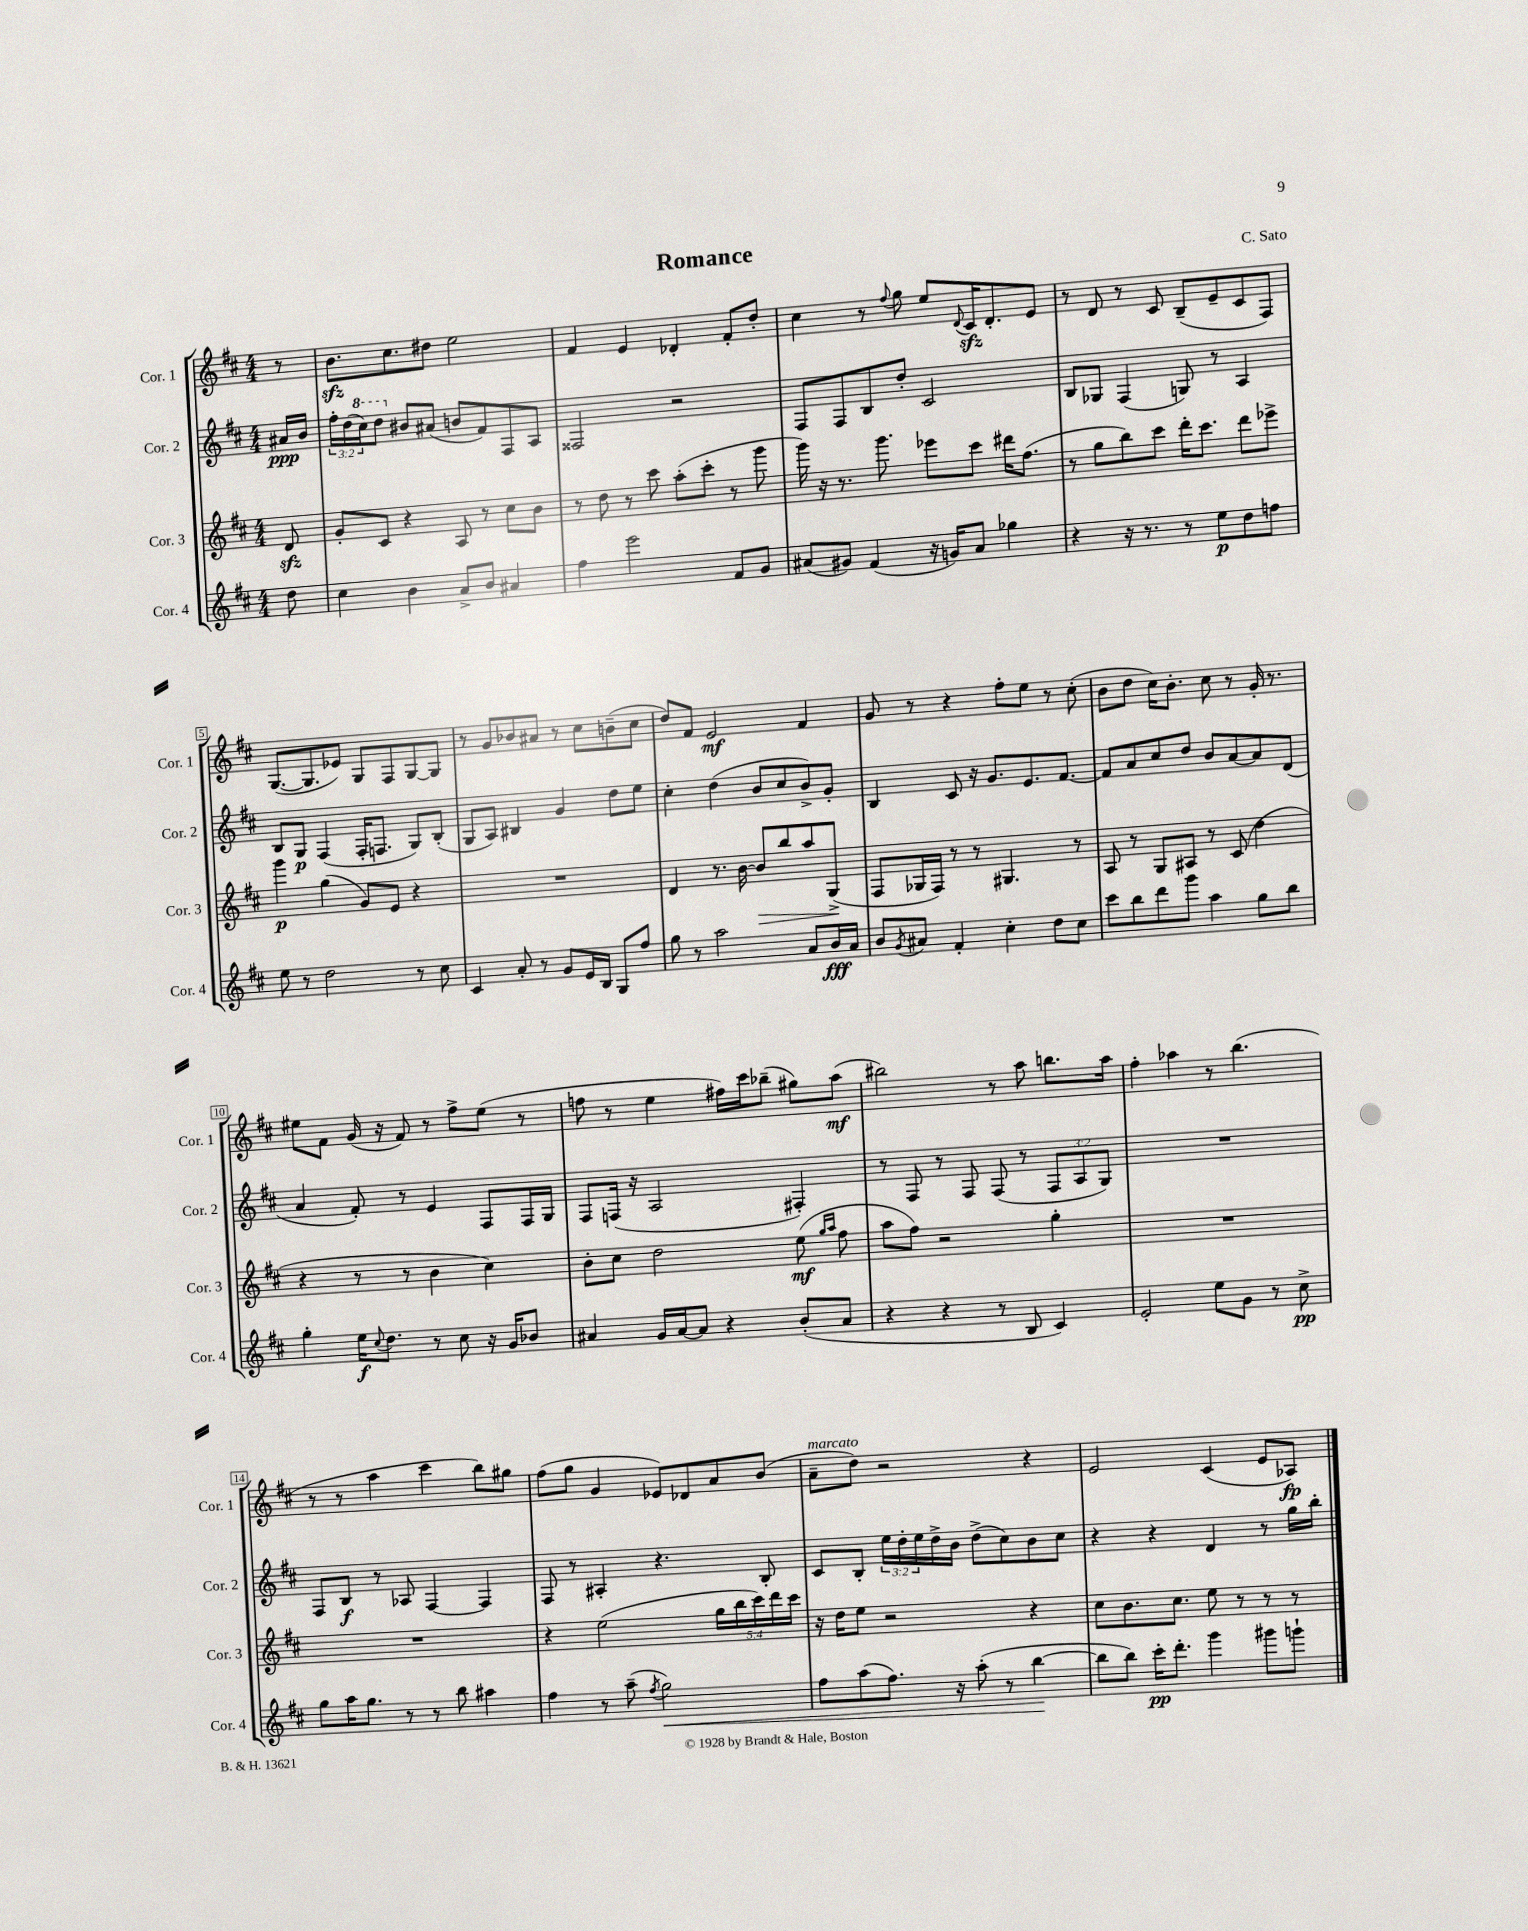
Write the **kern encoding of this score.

**kern	**dynam	**kern	**dynam	**kern	**dynam	**kern	**dynam
*part4	*part4	*part3	*part3	*part2	*part2	*part1	*part1
*staff4	*staff4	*staff3	*staff3	*staff2	*staff2	*staff1	*staff1
*I"Cor. 4	*	*I"Cor. 3	*	*I"Cor. 2	*	*I"Cor. 1	*
*I'Cor. 4	*	*I'Cor. 3	*	*I'Cor. 2	*	*I'Cor. 1	*
*clefG2	*	*clefG2	*	*clefG2	*	*clefG2	*
*k[f#c#]	*	*k[f#c#]	*	*k[f#c#]	*	*k[f#c#]	*
*M4/4	*	*M4/4	*	*M4/4	*	*M4/4	*
=	=	=	=	=	=	=	=
8dd\	.	8dzz/	.	16a#X/LL	ppp	8r	.
.	.	.	.	16b/JJ	.	.	.
=1	=1	=1	=1	=1	=1	=1	=1
4cc#\	.	8g'/L	.	24ff#'\LL	.	8.bzz\L	.
.	.	.	.	(24dd\	.	.	.
*	*	*	*	*8va	*	*	*
.	.	.	.	24ccc#\J)	.	.	.
.	.	8c#/J	.	8ddd\J	.	.	.
.	.	.	.	.	.	8.cc#\	.
*	*	*	*	*X8va	*	*	*
4b\	.	4r	.	8b#X/L	.	.	.
.	.	.	.	(8a#X/J	.	8dd#X\J	.
8a^/L	.	8A/	.	8bn/L	.	2ee\	.
8b/J	.	8r	.	8f#/)	.	.	.
4a#X/	.	8cc#\L	.	8F#/	.	.	.
.	.	8b\J	.	8A/J	.	.	.
=2	=2	=2	=2	=2	=2	=2	=2
4ff#\	.	8r	.	2F##X/	.	4f#/	.
.	.	8dd\	.	.	.	.	.
2eee\	.	8r	.	.	.	4e/	.
.	.	8ccc#\	.	.	.	.	.
.	.	(8aa'\L	.	2r	.	4d-X'/	.
.	.	8ccc#'\J	.	.	.	.	.
8f#/L	.	8r	.	.	.	8f#'/L	.
8g/J	.	8ggg\	.	.	.	8dd'/J	.
=3	=3	=3	=3	=3	=3	=3	=3
(8a#X/L	.	16ggg\)	.	8F#/L	.	4cc#\	.
.	.	16r	.	.	.	.	.
8g#X/J)	.	8.r	.	8F#/	.	.	.
(4f#/	.	.	.	8B/	.	8r	.
.	.	8.ggg\	.	.	.	.	.
.	.	.	.	.	.	8qqff#/	.
.	.	.	.	8dd'/J	.	8gg\	.
16r	.	8eee-X\L	.	2c#/	.	8ee/L	.
16gn/KL)	.	.	.	.	.	.	.
.	.	.	.	.	.	8qqd/	.
8a#/J	.	8ccc#\J	.	.	.	16c#zz/K	.
.	.	.	.	.	.	8.d'/	.
4gg-X\	.	16ddd#X\KL	.	.	.	.	.
.	.	(8.ff#\J	.	.	.	.	.
.	.	.	.	.	.	8e/J	.
=4	=4	=4	=4	=4	=4	=4	=4
4r	.	8r	.	8B/L	.	8r	.
.	.	8gg\L	.	8G-X/J	.	8d/	.
16r	.	8bb\)	.	(4F#/	.	8r	.
8.r	.	.	.	.	.	.	.
.	.	8ccc#\J	.	.	.	8c#/	.
8r	.	16ddd'\KL	.	8Gn/)	.	(8B~/L	.
.	.	8.ccc#\J	.	.	.	.	.
8ee\L	p	.	.	8r	.	8e~/	.
8dd\	.	8ddd\L	.	4A/	.	8c#/	.
8ffn\J	.	8eee-X^\J	.	.	.	8F#/J)	.
!!LO:LB:g=z
=5	=5	=5	=5	=5	=5	=5	=5
8ee\	.	4ggg\	p	8B/L	.	([8.G/L	.
8r	.	.	.	8G/J	p	.	.
.	.	.	.	.	.	8.G/]	.
2dd\	.	(4gg\	.	(4F#/	.	.	.
.	.	.	.	.	.	8e-X/J)	.
.	.	8g/L)	.	16F#'/KL	.	8G/L	.
.	.	.	.	8.Fn/J	.	.	.
.	.	8e/J	.	.	.	8F#/	.
8r	.	4r	.	8G/L)	.	[8G/	.
8cc#\	.	.	.	(8B'/J	.	8G/J]	.
=6	=6	=6	=6	=6	=6	=6	=6
4c#/	.	1r	.	8G/L	.	8r	.
.	.	.	.	8A/J)	.	8g/L	.
8a'/	.	.	.	4B#X/	.	8b-X/	.
8r	.	.	.	.	.	8a#X/J	.
8g/L	.	.	.	4g/	.	8r	.
16e/L	.	.	.	.	.	8cc#\L	.
16B/JJ	.	.	.	.	.	.	.
8G/L	.	.	.	8dd\L	.	(8bn~\	.
8ff#/J	.	.	.	8ee\J	.	8cc#\J	.
=7	=7	=7	=7	=7	=7	=7	=7
8gg\	.	4d/	.	4cc#'\	.	8dd/L)	.
8r	.	.	.	.	.	8f#/J	.
2aa\	.	8.r	.	(4dd\	.	2e/	mf
.	.	[16b\	.	.	.	.	.
!	!	!	!LO:HP:b	!	!	!	!
.	.	8b/L]	>	8b/L	.	.	.
.	.	8bb/	.	8cc#/	.	.	.
8a/L	.	8aa/	.	8b^/)	.	4f#/	.
16b/L	fff	(8G^/J	.	8g'/J	.	.	.
16a/JJ	.	.	.	.	.	.	.
.	.	.	]	.	.	.	.
=8	=8	=8	=8	=8	=8	=8	=8
8b/L	.	8F#/L	.	4B/	.	8g/	.
8qg/	.	.	.	.	.	.	.
8a#X/J	.	16G-X/L	.	.	.	8r	.
.	.	16F#/JJ)	.	.	.	.	.
4f#'/	.	8r	.	8c#/	.	4r	.
.	.	8r	.	16r	.	.	.
.	.	.	.	8.g/L	.	.	.
4cc#'\	.	4.G#X/	.	.	.	8ff#'\L	.
.	.	.	.	8.e/	.	8ee\J	.
8dd\L	.	.	.	.	.	8r	.
.	.	.	.	[8.f#/J	.	.	.
8cc#\J	.	8r	.	.	.	(8cc#'\	.
=9	=9	=9	=9	=9	=9	=9	=9
8ccc#\L	.	8A/	.	8f#/L]	.	8b\L	.
8bb\	.	8r	.	8a/	.	8dd\J	.
8ddd\	.	8G/L	.	8cc#/	.	16cc#\KL)	.
.	.	.	.	.	.	8.b'\J	.
8ggg\J	.	8A#X/J	.	8dd/J	.	.	.
4aa\	.	8r	.	8b/L	.	8cc#\	.
.	.	(8c#/	.	[8a/	.	8r	.
8gg\L	.	4dd\	.	8a/]	.	16g'/	.
.	.	.	.	.	.	8.r	.
8bb\J	.	.	.	(8d/J	.	.	.
!!LO:LB:g=z
=10	=10	=10	=10	=10	=10	=10	=10
4gg'\	.	4r	.	4a/	.	8ee#X\L	.
.	.	.	.	.	.	8f#\J	.
16ee\KL	f	8r	.	8f#'/)	.	(16g/	.
8qqcc#/	.	.	.	.	.	.	.
8.dd\J	.	.	.	.	.	16r	.
.	.	8r	.	8r	.	8f#/)	.
8r	.	4b\	.	4e/	.	8r	.
8cc#\	.	.	.	.	.	8ff#^\L	.
16r	.	4cc#\)	.	8F#/L	.	(8ee#\J	.
16g/KL	.	.	.	.	.	.	.
8b-X/J	.	.	.	16F#/L	.	8r	.
.	.	.	.	16G/JJ	.	.	.
=11	=11	=11	=11	=11	=11	=11	=11
4a#X/	.	8b'\L	.	8F#/L	.	8ffn\	.
.	.	8cc#\J	.	(16Fn/Jk	.	8r	.
.	.	.	.	16r	.	.	.
16g/LL	.	2dd\	.	2A/	.	4ee\	.
[16a#/J	.	.	.	.	.	.	.
8a#/J]	.	.	.	.	.	.	.
4r	.	.	.	.	.	16ff#X\LL)	.
.	.	.	.	.	.	16ccc#\J	.
.	.	.	.	.	.	(8bb-X~\J	.
(8b'/L	.	(8ee\	mf	4F#X'/)	.	8gg#X\L)	.
.	.	16qqgg/LL	.	.	.	.	.
.	.	16qqaa/JJ	.	.	.	.	.
8a#/J	.	8ff#\	.	.	.	(8aa\J	mf
=12	=12	=12	=12	=12	=12	=12	=12
4r	.	8aa\L	.	8r	.	2bb#X\)	.
.	.	8ff#\J)	.	8F#/	.	.	.
4r	.	2r	.	8r	.	.	.
.	.	.	.	8F#/	.	.	.
8r	.	.	.	(8F#/	.	8r	.
8B/	.	.	.	8r	.	8aa\	.
4c#/)	.	4gg'\	.	12F#/L	.	8.bbn\L	.
.	.	.	.	12A/	.	.	.
.	.	.	.	12G/J)	.	.	.
.	.	.	.	.	.	16aa\Jk	.
=13	=13	=13	=13	=13	=13	=13	=13
2e'/	.	1r	.	1r	.	4ff#'\	.
.	.	.	.	.	.	4aa-X\	.
8ee\L	.	.	.	.	.	8r	.
8g\J	.	.	.	.	.	(4.bb\	.
8r	.	.	.	.	.	.	.
8cc#^\	pp	.	.	.	.	.	.
!!LO:LB:g=z
=14	=14	=14	=14	=14	=14	=14	=14
8gg\L	.	1r	.	8F#/L	.	8r	.
16aa\K	.	.	.	8B/J	f	8r	.
8.gg\J	.	.	.	.	.	.	.
.	.	.	.	8r	.	4aa\	.
8r	.	.	.	8A-X/	.	.	.
8r	.	.	.	[4F#/	.	4ccc#\	.
8bb\	.	.	.	.	.	.	.
4aa#X\	.	.	.	4F#/]	.	8bb\L)	.
.	.	.	.	.	.	8gg#X\J	.
=15	=15	=15	=15	=15	=15	=15	=15
4ff#\	.	4r	.	8F#/	.	(8ff#\L	.
.	.	.	.	8r	.	8gg\J	.
8r	.	(2ee\	.	4A#X'/	.	4g/	.
(8aa~\	.	.	.	.	.	.	.
8qff#/	.	.	.	.	.	.	.
!	!LO:HP:b	!	!	!	!	!	!
2gg\)	<	.	.	4.r	.	8e-X/L)	.
.	.	.	.	.	.	8d-X/	.
.	.	20gg\LL	.	.	.	8a/	.
.	.	20bb\	.	.	.	.	.
.	.	20ccc#\)	.	.	.	.	.
.	.	.	.	8B'/	.	(8b/J	.
.	.	20ddd\	.	.	.	.	.
.	.	20ccc#\JJ	.	.	.	.	.
=16	=16	=16	=16	=16	=16	=16	=16
!	!	!	!	!	!	!LO:TX:a:i:t=marcato	!
8ff#\L	.	16r	.	8c#/L	.	8a~\L	.
.	.	16dd\KL	.	.	.	.	.
(8aa\	.	8ee\J	.	8B'/J	.	8dd\J)	.
8.ff#\J)	.	2r	.	24ee\LL	.	2r	.
.	.	.	.	24dd'\	.	.	.
.	.	.	.	24ee\	.	.	.
.	.	.	.	16dd^\	.	.	.
16r	.	.	.	16b\JJ	.	.	.
(8aa'\	.	.	.	(8dd^\L	.	.	.
8r	.	.	.	8cc#\)	.	.	.
[4bb\	.	4r	.	8b\	.	4r	.
.	.	.	.	8cc#\J	.	.	.
.	[	.	.	.	.	.	.
=17	=17	=17	=17	=17	=17	=17	=17
8bb\L]	.	8cc#\L	.	4r	.	2e/	.
8bb\J)	.	8.b\	.	.	.	.	.
16ccc#'\KL	pp	.	.	4r	.	.	.
8.ddd'\J	.	8.cc#\J	.	.	.	.	.
4ggg\	.	8ee\	.	4d/	.	(4c#/	.
.	.	8r	.	.	.	.	.
8ggg#X\L	.	8r	.	8r	.	8e/L	.
8gggn`\J	.	8r	.	16gg\LL	.	8A-X/J)	fp
.	.	.	.	16bb'\JJ	.	.	.
==	==	==	==	==	==	==	==
*-	*-	*-	*-	*-	*-	*-	*-
